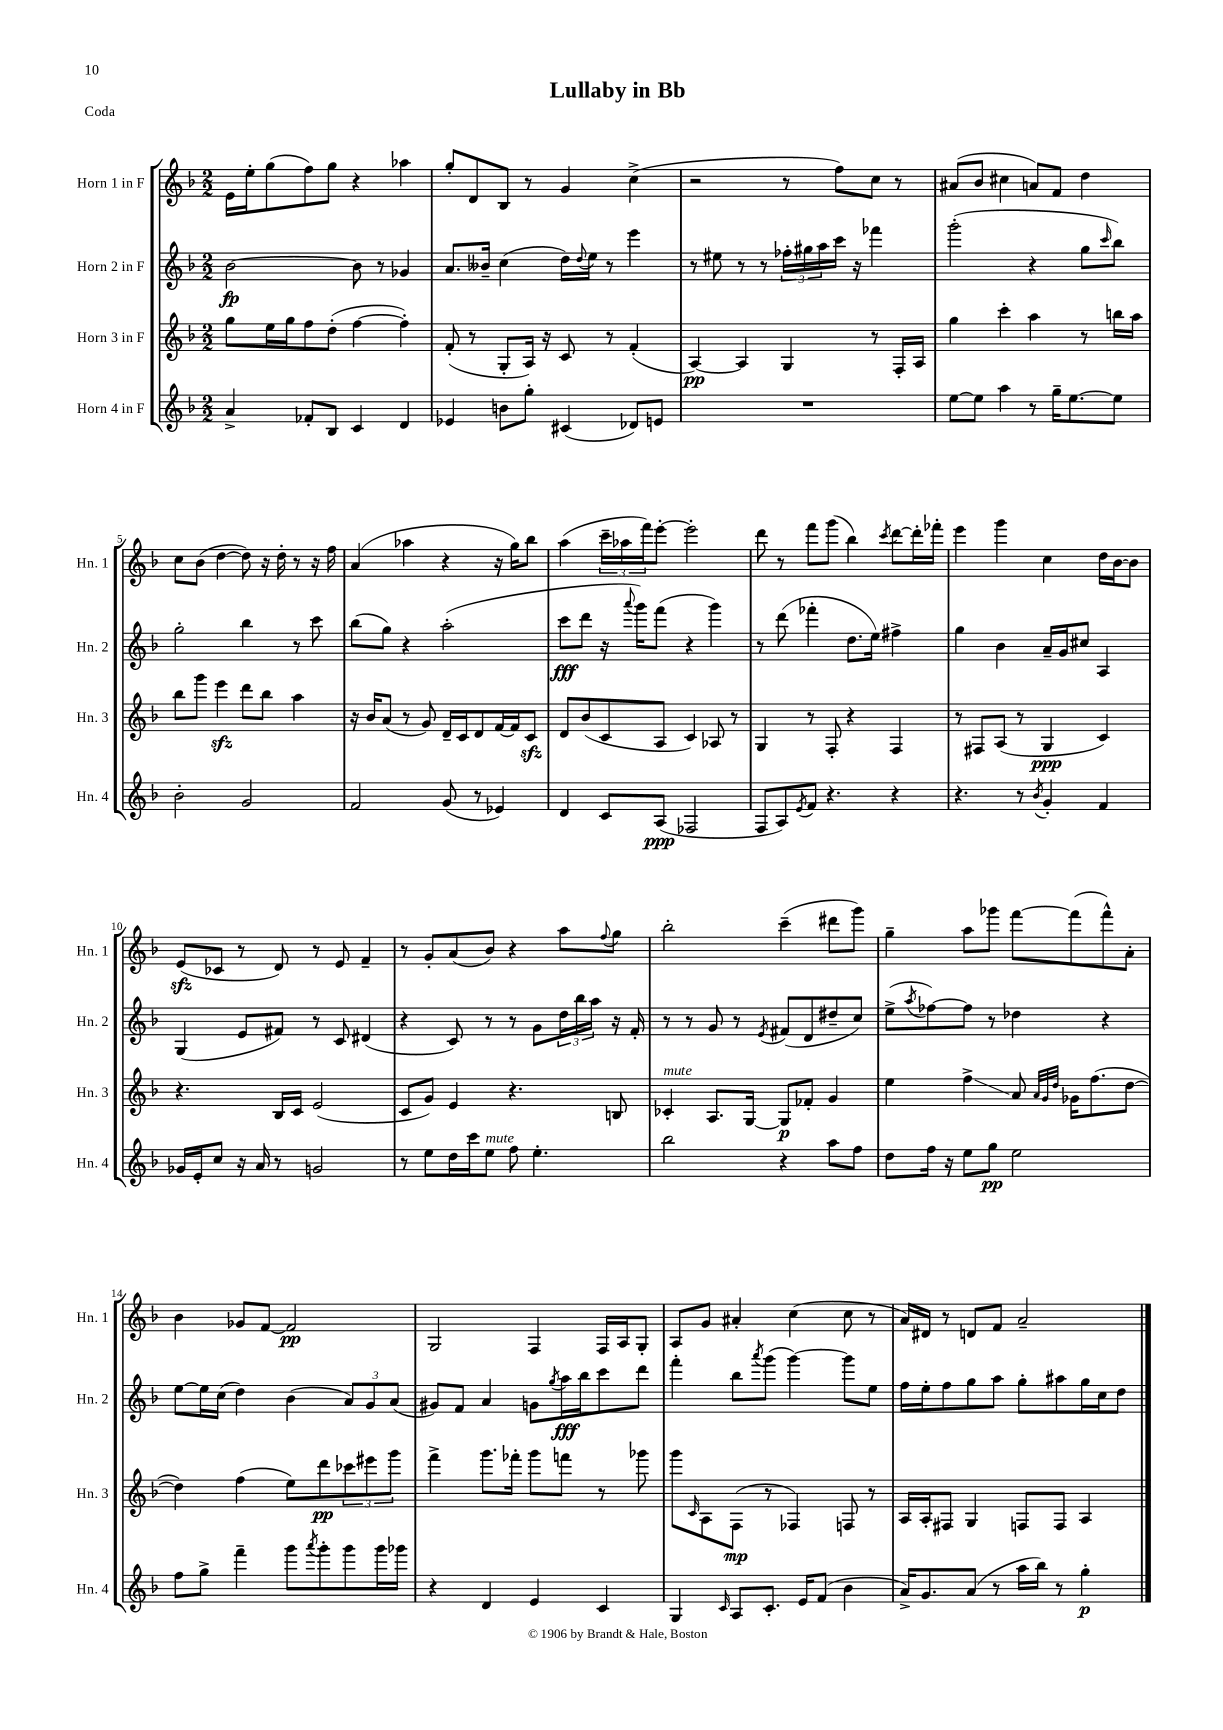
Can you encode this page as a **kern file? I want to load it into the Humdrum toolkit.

**kern	**kern	**kern	**kern
*staff4	*staff3	*staff2	*staff1
*clefG2	*clefG2	*clefG2	*clefG2
*k[b-]	*k[b-]	*k[b-]	*k[b-]
*M2/2	*M2/2	*M2/2	*M2/2
4a^	8gg	[2b-	16e
.	.	.	16ee'
.	16ee	.	(8gg
.	16gg	.	.
8f-'	8ff	.	8ff)
8B-	(8dd'	.	8gg
4c	[4ff	8b-]	4r
.	.	8r	.
4d	4ff'])	4g-	4aa-
=	=	=	=
4e-	(8f'	8.a	8gg'
.	8r	.	8d
.	.	16b--~	.
8b	8G'	(4cc	8B-
8gg'	16A)	.	8r
.	16r	.	.
(4c#	8c	16dd)	4g
.	.	8qqdd	.
.	.	16ee	.
.	8r	8r	.
8d-)	(4f'	4eee	(4cc^
8e	.	.	.
=	=	=	=
1r	[4A)	8r	2r
.	.	8ee#	.
.	4A]	8r	.
.	.	8r	.
.	4G	24ff-'	8r
.	.	24gg#	.
.	.	24aa	.
.	.	16ccc	8ff)
.	.	16r	.
.	8r	4fff-	8cc
.	16F'	.	8r
.	16A	.	.
=	=	=	=
[8ee	4gg	(2ggg'	(8a#
8ee]	.	.	8b-
4aa	4ccc'	.	4cc#
8r	4aa	4r	8a)
16gg~	.	.	8f
[8.ee	.	.	.
.	8r	8gg	4dd
.	.	16qqccc	.
8ee]	16bb	8bb-)	.
.	16aa	.	.
=	=	=	=
2b-'	8bb-	2gg'	8cc
.	8ggg	.	(8b-
.	4eee	.	[4dd
2g	8ddd	4bb-	8dd])
.	8bb-	.	16r
.	.	.	16dd'
.	4aa	8r	8r
.	.	8ccc	16r
.	.	.	16ff
=	=	=	=
2f	16r	(8bb-	(4a
.	16b-	.	.
.	(8a	8gg)	.
.	8r	4r	4aa-
.	8g)	.	.
(8g	16d~	(2aa'	4r
.	16c	.	.
8r	8d	.	.
4e-)	[16f	.	16r
.	16f]	.	16gg)
.	8c	.	8bb-
=	=	=	=
4d	8d	8ccc	(4aa
.	(8b-	8ddd	.
8c	8c	16r	24ccc~
.	.	.	24aa-
.	.	8qqaaa	.
.	.	16ggg)	.
.	.	.	24fff)
(8A	8A	(8fff	[8eee'
2F-	4c)	4r	2eee']
.	8A-	4ggg)	.
.	8r	.	.
=	=	=	=
8F	4G	8r	8ddd
8A)	.	(8ddd	8r
8qe	.	.	.
8f	8r	4fff-'	8fff
4.r	8F'	.	(8ggg
.	4r	8.dd	4bb-)
.	.	16ee)	.
.	.	.	8qccc
4r	4F	4ff#^	[8ddd
.	.	.	16ddd']
.	.	.	16fff-'
=	=	=	=
4.r	8r	4gg	4eee
.	8F#	.	.
.	(8A	4b-	4ggg
8r	8r	.	.
8qb-	.	.	.
4g'	4G	16a~	4cc
.	.	16g	.
.	.	8cc#	.
4f	4c)	4A	16dd
.	.	.	[16b-
.	.	.	8b-]
=	=	=	=
16g-	4.r	(4G	(8e
16e'	.	.	.
8cc	.	.	8c-
16r	.	8e	8r
16a	.	.	.
8r	16B-	8f#)	8d)
.	16c	.	.
2g	(2e	8r	8r
.	.	8c	8e
.	.	(4d#	4f~
=	=	=	=
8r	8c	4r	8r
8ee	8g)	.	8g'
16dd	4e	8c)	(8a
16ccc	.	.	.
8ee	.	8r	8b-)
8ff	4.r	8r	4r
4.ee'	.	8g	.
.	.	24dd	8aa
.	.	24bb-	.
.	.	24aa	.
.	.	.	8qqff
.	8B	16r	8gg
.	.	16f'	.
=	=	=	=
2bb-	4c-'	8r	2bb-'
.	.	8r	.
.	8.A	8g	.
.	.	8r	.
.	[16G	.	.
.	.	8qe	.
4r	8G]	(8f#	(4ccc~
.	8f-'	8d	.
8aa	4g	8dd#~	8ddd#
8ff	.	8cc)	8ggg)
=	=	=	=
8dd	4ee	(8ee^	4gg~
.	.	8qaa	.
16ff	.	[8ff-)	.
16r	.	.	.
8ee	4ff^	8ff-]	8aa
8gg	.	8r	8ggg-
2ee	8a	4dd-	[8fff
.	32qqa	.	.
.	32qqg	.	.
.	32qqdd	.	.
.	16g-	.	(8fff]
.	(8.ff	.	.
.	.	4r	8fff^^)
.	[8dd	.	8a'
=	=	=	=
8ff	4dd])	[8ee	4b-
8gg^	.	16ee]	.
.	.	(16cc	.
4fff~	(4ff	4dd)	8g-
.	.	.	[8f
8ggg	8ee)	(4b-	2f]
8qaaa	.	.	.
8ggg'	8ddd	.	.
8ggg	12ccc-	12a)	.
.	12eee#	12g	.
16ggg	.	.	.
.	12ggg	(12a	.
16ggg-	.	.	.
=	=	=	=
4r	4fff^	8g#)	2G
.	.	8f	.
4d	8.ggg	4a	.
.	16fff-'	.	.
4e	8ggg	8g	4F
.	.	8qgg	.
.	8fff	16aa	.
.	.	16bb-	.
4c	8r	8ccc	16F
.	.	.	16A
.	8ggg-	8ddd	8G'
=	=	=	=
4G	8ggg	4fff'	8A
.	16qqc	.	.
.	8A	.	8g
16qqc	.	.	.
8A	(8F	8bb-	4a#'
.	.	8qaaa	.
8.c'	8r	(8ggg	.
.	4F-)	[4ggg)	(4cc
16e	.	.	.
(8f	.	.	.
4b-	8F	8ggg]	8cc
.	8r	8ee	8r
=	=	=	=
16a^)	16A	16ff	16a)
8.g	16A'	16ee'	16d#
.	8F#	8ff	8r
(8a	4G	8gg	8d
8r	.	8aa	8f
16aa	8F	8gg'	2a~
16bb-)	.	.	.
8r	8F	8aa#	.
4gg'	4A	16gg	.
.	.	16cc	.
.	.	8dd	.
==	==	==	==
*-	*-	*-	*-
